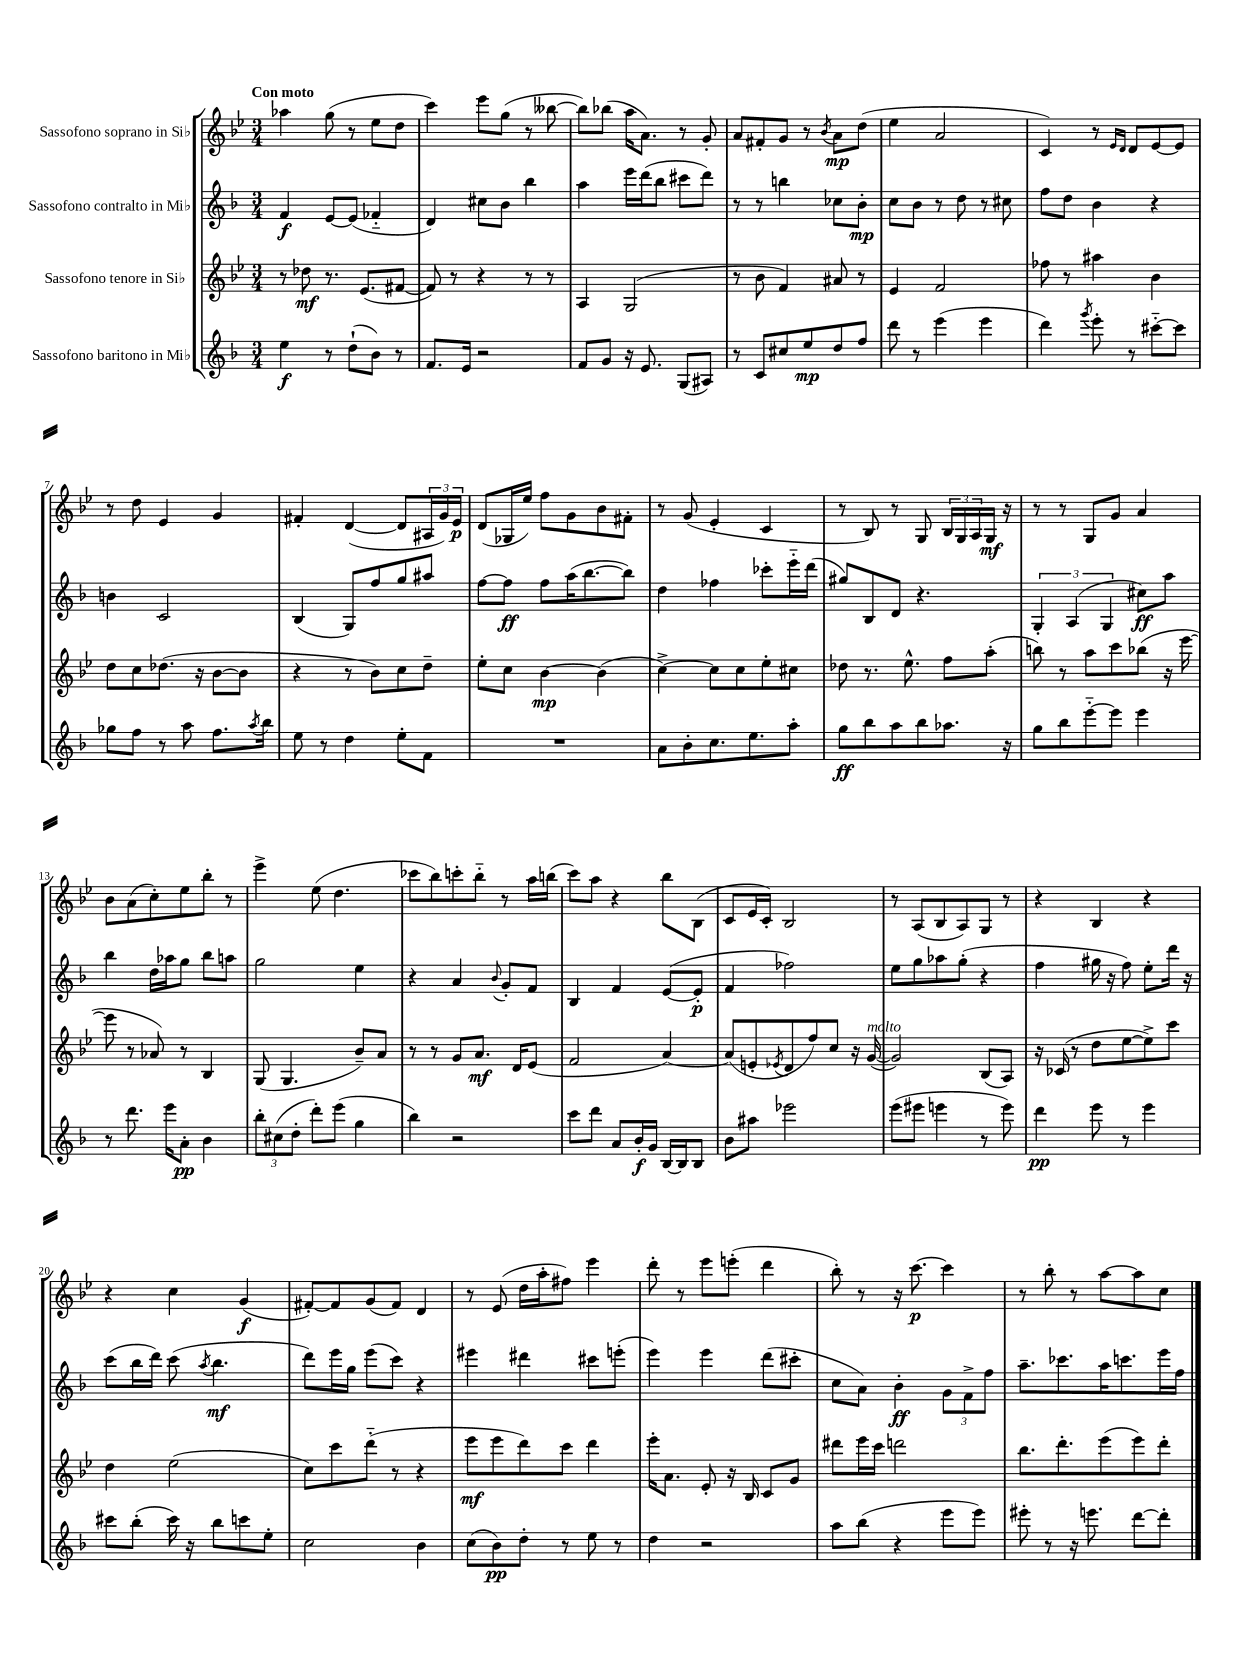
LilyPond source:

<<
\new StaffGroup <<
\new Staff = "s0" \with { instrumentName = "Sassofono soprano in Sib" } {
    \clef treble \key bes \major \numericTimeSignature \time 3/4 \tempo "Con moto"
    aes''4 g''8( r8 ees''8 d''8 |
    c'''4) ees'''8 g''8( r8 beses''8~ |
    beses''8) bes''8( a''16 a'8.) r8 g'8-. |
    a'8 fis'8-. g'8 r8 \acciaccatura { bes'8 } a'8\mp d''8( |
    ees''4 a'2 |
    c'4) r8 \grace { ees'16 d'16 } d'8 ees'8~ ees'8 |
    r8 d''8 ees'4 g'4 |
    fis'4-. d'4~( d'8 \tuplet 3/2 { ais16 g'16) ees'16\p } |
    d'8( ges16 ees''16) f''8 g'8 bes'8 fis'8-. |
    r8 g'8( ees'4-. c'4 |
    r8 bes8) r8 g8 \tuplet 3/2 { bes16 g16 a16 } g16\mf r16 |
    r8 r8 g8 g'8 a'4 |
    bes'8 a'8( c''8-.) ees''8 bes''8-. r8 |
    ees'''4-> ees''8( d''4. |
    ces'''8 bes''8) c'''8-. bes''8-_ r8 a''16 b''16( |
    c'''8) a''8 r4 bes''8 bes8( |
    c'8 ees'16 c'16-.) bes2 |
    r8 a8( bes8 a8) g8 r8 |
    r4 bes4 r4 |
    r4 c''4 g'4\f( |
    fis'8~-.) fis'8 g'8( fis'8) d'4 |
    r8 ees'8( d''16 a''16-. fis''8) ees'''4 |
    d'''8-. r8 ees'''8 e'''8-.( d'''4 |
    bes''8-.) r8 r16 c'''8.~\p c'''4 |
    r8 bes''8-. r8 a''8~ a''8 c''8 \bar "|." |
}
\new Staff = "s1" \with { instrumentName = "Sassofono contralto in Mib" } {
    \clef treble \key f \major \numericTimeSignature \time 3/4
    f'4\f e'8~ e'8( fes'4-_ |
    d'4) cis''8 bes'8 bes''4 |
    a''4 e'''16 d'''16( bes''8 cis'''8 d'''8) |
    r8 r8 b''4 ces''8 bes'8-.\mp |
    c''8 bes'8 r8 d''8 r8 cis''8 |
    f''8 d''8 bes'4 r4 |
    b'4 c'2 |
    bes4( g8) f''8 g''8 ais''8 |
    f''8~ f''8\ff f''8 a''16( bes''8.~ bes''8) |
    d''4 fes''4 ces'''8-. e'''16-_ d'''16( |
    gis''8) bes8 d'8 r4. |
    \tuplet 3/2 { g4-. a4( g4 } cis''8\ff) a''8 |
    bes''4 d''16 aes''16 g''8 bes''8 a''8 |
    g''2 e''4 |
    r4 a'4 \appoggiatura { bes'8 } g'8-. f'8 |
    bes4 f'4 e'8~( e'8-.\p |
    f'4 fes''2) |
    e''8 g''8 aes''8 g''8-.( r4 |
    f''4 gis''16 r16 f''8) e''8-. d'''16 r16 |
    c'''8( bes''16 d'''16) c'''8( \acciaccatura { a''8 } bes''4.\mf |
    d'''8) e'''16 g''16 e'''8( c'''8) r4 |
    eis'''4 dis'''4 cis'''8 e'''8-.( |
    e'''4) e'''4 d'''8( cis'''8-. |
    c''8 a'8) bes'4-.\ff \tuplet 3/2 { g'8 f'8-> f''8 } |
    a''8.-- ces'''8. a''16 c'''8. e'''16 f''16 \bar "|." |
}
\new Staff = "s2" \with { instrumentName = "Sassofono tenore in Sib" } {
    \clef treble \key bes \major \numericTimeSignature \time 3/4
    r8 des''8\mf r8. ees'8.( fis'8~ |
    fis'8) r8 r4 r8 r8 |
    a4 g2( |
    r8 bes'8 f'4) ais'8 r8 |
    ees'4 f'2 |
    fes''8 r8 ais''4 bes'4 |
    d''8 c''8 des''8.( r16 bes'8~ bes'8 |
    r4 r8 bes'8) c''8 d''8-- |
    ees''8-. c''8 bes'4~\mp bes'4( |
    c''4~->) c''8 c''8 ees''8-. cis''8 |
    des''8 r8. ees''8.-^ f''8 a''8-.( |
    b''8) r8 a''8 c'''8 bes''8( r16 ees'''16~ |
    ees'''8 r8 aes'8) r8 bes4 |
    g8( g4. bes'8--) a'8 |
    r8 r8 g'8 a'8.\mf d'16 ees'8( |
    f'2 a'4~) |
    a'8( e'8-. \acciaccatura { ees'8 } d'8 f''8) c''8 r16 g'16~^\markup { \italic "molto" }( |
    g'2) bes8( a8) |
    r16 ces'16( r8 d''8 ees''8~ ees''8->) c'''8 |
    d''4 ees''2( |
    c''8) c'''8 d'''8-_( r8 r4 |
    ees'''8\mf ees'''8 d'''8) c'''8 d'''4 |
    ees'''16-. a'8. ees'8-. r16 bes16 c'8 g'8 |
    dis'''8 ees'''16 c'''16 d'''2 |
    bes''8. d'''8.-. ees'''8( ees'''8) d'''8-. \bar "|." |
}
\new Staff = "s3" \with { instrumentName = "Sassofono baritono in Mib" } {
    \clef treble \key f \major \numericTimeSignature \time 3/4
    e''4\f r8 d''8-!( bes'8) r8 |
    f'8. e'16 r2 |
    f'8 g'8 r16 e'8. g8( ais8) |
    r8 c'8 cis''8 e''8\mp d''8 f''8 |
    d'''8 r8 e'''4( e'''4 |
    d'''4) \acciaccatura { g'''8 } e'''8-. r8 cis'''8~-_ cis'''8 |
    ges''8 f''8 r8 a''8 f''8. \acciaccatura { a''8 } bes''16 |
    e''8 r8 d''4 e''8-. f'8 |
    R2. |
    a'8 bes'8-. c''8. e''8. a''8-. |
    g''8\ff bes''8 a''8 bes''8 aes''8. r16 |
    g''8 bes''8 e'''8~-_ e'''8 e'''4 |
    r8 d'''8. e'''16 a'8-.\pp bes'4 |
    \tuplet 3/2 { bes''8-. cis''8( d''8-. } d'''8-.) e'''8( g''4 |
    bes''4) r2 |
    c'''8 d'''8 a'8 bes'16-.\f g'16 bes16~ bes16 bes8 |
    bes'8 ais''8 ees'''2 |
    e'''8( eis'''8 e'''4 r8 e'''8) |
    d'''4\pp e'''8 r8 e'''4 |
    cis'''8 bes''8-.( cis'''16) r16 bes''8 c'''8 e''8-. |
    c''2 bes'4 |
    c''8( bes'8\pp) d''8-. r8 e''8 r8 |
    d''4 r2 |
    a''8 bes''8( r4 e'''8 e'''8) |
    eis'''8-. r8 r16 e'''8. d'''8~ d'''8-. \bar "|." |
}
>>
>>
